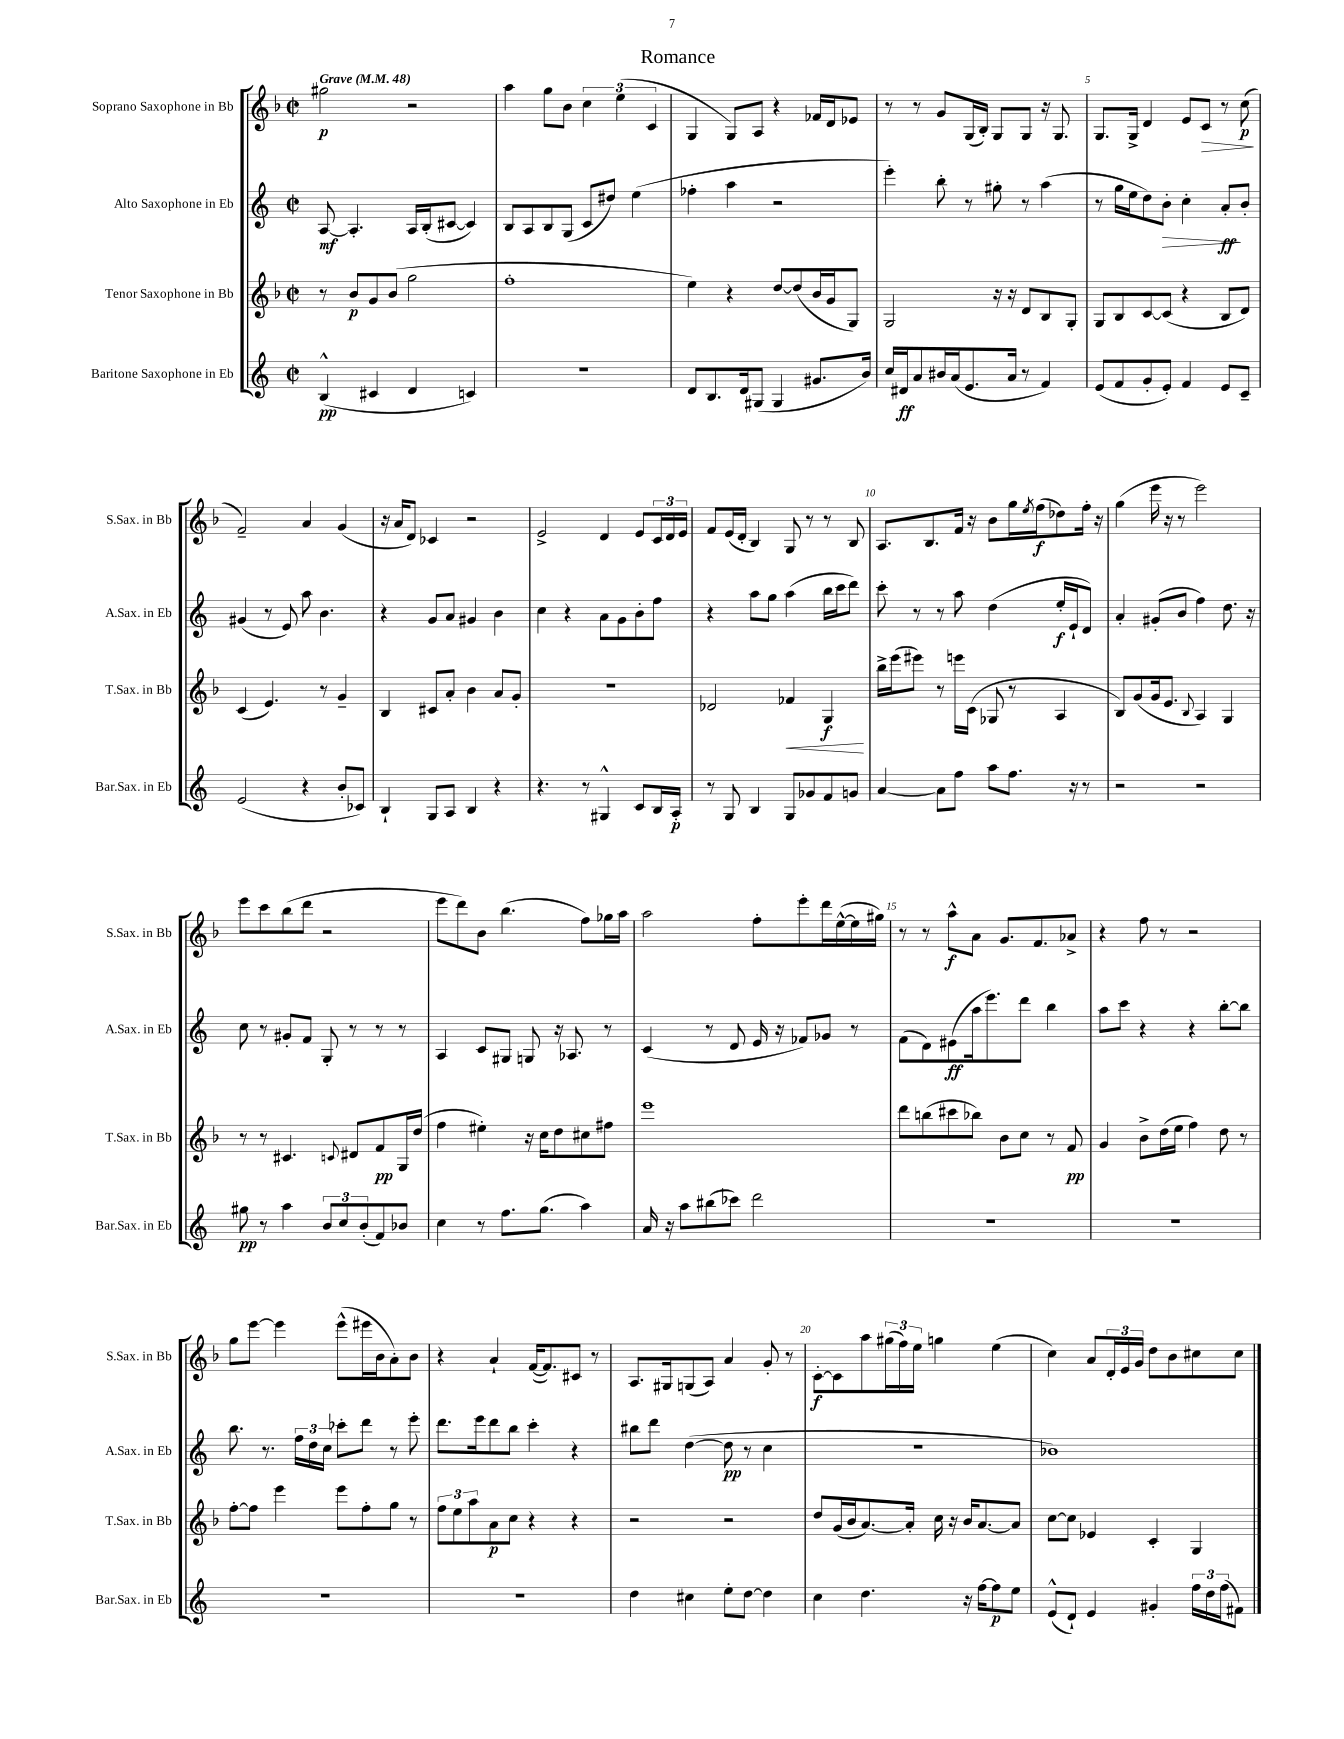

**kern	**kern	**kern	**kern
*staff4	*staff3	*staff2	*staff1
*clefG2	*clefG2	*clefG2	*clefG2
*k[]	*k[b-]	*k[]	*k[b-]
*M2/2	*M2/2	*M2/2	*M2/2
*met(c|)	*met(c|)	*met(c|)	*met(c|)
*MM48	*MM48	*MM48	*MM48
(4B^^/	8r	[8A/	2gg#\
.	8b-/L	4.A'/]	.
4c#/	8g/	.	.
.	(8b-/J	.	.
4d/	2gg\	16A/LL	2r
.	.	(16B'/J	.
.	.	[8c#/J	.
4c/)	.	4c#/])	.
=	=	=	=
1r	1ff'	8B/L	4aa\
.	.	8A/	.
.	.	8B/	8gg\L
.	.	(8G/J	8b-\J
.	.	8c/L	6cc\
.	.	8dd#/J)	.
.	.	.	(6ee\
.	.	(4ee\	.
.	.	.	6c/
=	=	=	=
8d/L	4ee\)	4ff-'\	4G/
8.B/	.	.	.
.	4r	4aa\	8G/L)
16d/k	.	.	.
(8G#/J	.	.	8A/J
4G#/	[8dd/L	2r	4r
.	(8dd/]	.	.
8.g#/L	16b-/L	.	16f-/LL
.	16g/J	.	16d/J
.	8G/J)	.	8e-/J
16b/Jk)	.	.	.
=	=	=	=
16cc/LL	2G/	4eee'\)	8r
16d#/J	.	.	.
8a/	.	.	8r
16b#/L	.	8bb'\	8g/L
(16a/J	.	.	.
8.e/	.	8r	(16G/L
.	.	.	16B-'/JJ)
.	16r	8gg#'\	8G/L
16a/Jk	16r	.	.
8r	8d/L	8r	8G/J
4f/)	8B-/	(4aa\	16r
.	.	.	8.G/
.	8G'/J	.	.
=	=	=	=
(8e/L	8G/L	8r	8.G/L
8f/	8B-/	16gg\LL	.
.	.	16ee\J	16G^/Jk
8g'/	[8c/	8dd\)	4d/
8e'/J)	(8c/]J	8b'\J	.
4f/	4r	4cc'\	8e/L
.	.	.	8c/J
8e/L	8B-/L	8a'/L	8r
8c~/J	8d/J)	8b'/J	(8cc\
=	=	=	=
(2e/	(4c/	(4g#/	2f~/)
.	4.e/)	8r	.
.	.	8e/)	.
4r	.	8aa\	4a/
.	8r	4.b\	.
8b'/L	4g~/	.	(4g/
8c-/J)	.	.	.
=	=	=	=
4B`/	4B-/	4r	16r
.	.	.	16a/LK
.	.	.	8d/J)
8G/L	8c#/L	8g/L	4c-/
8A/J	8a'/J	8a/J	.
4B/	4b-\	4g#/	2r
4r	8a/L	4b\	.
.	8g'/J	.	.
=	=	=	=
4.r	1r	4cc\	2e^/
.	.	4r	.
8r	.	.	.
4G#^^/	.	8a\L	4d/
.	.	8g\	.
8c/L	.	8b'\	8e/L
16B/L	.	8ff\J	24c/L
.	.	.	24d/
16A'/JJ	.	.	.
.	.	.	24e/JJ
=	=	=	=
8r	2d-/	4r	8f/L
8G/	.	.	(16e/L
.	.	.	16d'/JJ
4B/	.	8aa\L	4B-/)
.	.	8gg\J	.
8G/L	4f-/	(4aa\	8G/
8g-/	.	.	8r
8f/	4G/	16bb\LL	8r
.	.	16ccc\J	.
8g/J	.	8ddd\J)	8B-/
=	=	=	=
[4a/	16bb-^\LL	8ccc'\	8.A/L
.	(16eee\J	.	.
.	8eee#\J)	8r	.
.	.	.	8.B-/
8a\]L	8r	8r	.
8ff\J	16eee\LL	8aa\	16f/Jk
.	(16c\JJ	.	16r
8aa\L	8G-/	(4dd\	8b-\L
8.ff\J	8r	.	16gg\L
.	.	.	8qee/
.	.	.	(16ff\J
.	4A/	16ee'/LL	8dd-\)
16r	.	16e`/J	.
8r	.	8d/J)	16ff'\Jk
.	.	.	16r
=	=	=	=
2r	8B-/L)	4a'/	(4gg\
.	(8g/	.	.
.	16g/k	(8g#'/L	16eee\
.	8.e/J	.	16r
.	.	8b/J	8r
.	8qqB-/	.	.
2r	4A/)	4ff\)	2eee\)
.	4G/	8.dd\	.
.	.	16r	.
=	=	=	=
8gg#\	8r	8cc\	8eee\L
8r	8r	8r	8ccc\
4aa\	4.c#/	8g#'/L	(8bb-\
.	.	8f/J	8ddd\J
12b/L	.	8G'/	2r
12cc/	.	.	.
.	8qqc/	.	.
.	8d#/L	8r	.
(12b'/	.	.	.
8f/)	8f/	8r	.
8b-/J	16G/L	8r	.
.	(16dd/JJ	.	.
=	=	=	=
4cc\	4ff\	4A/	8eee\L
.	.	.	8ddd\)
8r	4ee#'\)	8c/L	8b-\J
8.ff\L	.	8G#/J	(4.bb-\
.	16r	8G/	.
(8.gg\J	16cc\LK	.	.
.	8dd\	16r	.
.	.	8.A-/	.
4aa\)	8cc#\	.	8ff\L)
.	8ff#\J	8r	16gg-\L
.	.	.	16aa\JJ
=	=	=	=
16a/	1eee	(4c/	2aa\
16r	.	.	.
8aa\L	.	.	.
(8bb#\	.	8r	.
8ccc-\J)	.	8d/	.
2ddd\	.	16e/	8ff'\L
.	.	16r	.
.	.	8f-/L)	8eee'\
.	.	8g-/J	16ddd\L
.	.	.	([16ee^^\
.	.	8r	16ee\]
.	.	.	16gg#\JJ)
=	=	=	=
1r	8ddd\L	(8f\L	8r
.	(8bb\	8d\)	8r
.	8ccc#\	(8e#\	8aa^^\L
.	8bb-\J)	16aa\k	8a\J
.	.	8.eee\)	.
.	8b-\L	.	8.g/L
.	8cc\J	8ddd\J	.
.	.	.	8.f/
.	8r	4bb\	.
.	8f/	.	8a-^/J
=	=	=	=
1r	4g/	8aa\L	4r
.	.	8ccc\J	.
.	8b-^\L	4r	8ff\
.	(16dd\L	.	8r
.	16ee\JJ	.	.
.	4ff\)	4r	2r
.	8dd\	[8bb'\L	.
.	8r	8bb\]J	.
=	=	=	=
1r	[8ff'\L	8.bb\	8gg\L
.	8ff\]J	.	[8eee\J
.	.	8.r	.
.	4eee\	.	4eee\]
.	.	24ff\LL	.
.	.	24dd\	.
.	.	24cc\JJ	.
.	8eee\L	8ccc-'\L	(8eee^^\L
.	8ff'\	8ddd\J	16eee#\L
.	.	.	16b-\J
.	8gg\J	8r	8a'\)
.	8r	8eee'\	8b-\J
=	=	=	=
1r	12ff\L	8.ddd\L	4r
.	12ee\	.	.
.	12aa\	.	.
.	.	16eee\k	.
.	8a\	8ddd\	4a`/
.	8cc\J	8bb\J	.
.	4r	4ccc'\	([16f/LK
.	.	.	8.f/])
.	4r	4r	8c#/J
.	.	.	8r
=	=	=	=
4dd\	2r	8bb#\L	8.A/L
.	.	8ddd\J	.
.	.	.	16G#/k
4cc#\	.	([4dd\	(8G/
.	.	.	8A/J)
8ee'\L	2r	8dd\]	4a/
[8dd\J	.	8r	.
4dd\]	.	4cc\	8g'/
.	.	.	8r
=	=	=	=
4cc\	8dd/L	1r	[8c'\L
.	(16g/L	.	8c\]
.	16b-/J	.	.
4.dd\	[8.a/)	.	8aa\
.	.	.	(24gg#\L
.	.	.	24ff\)
.	16a'/]Jk	.	.
.	.	.	24ee\JJ
.	16cc\	.	4gg\
.	16r	.	.
16r	16b-/LK	.	.
[16ff\LK	[8.a/	.	.
8ff\]	.	.	(4ee\
8ee\J	8a/]J	.	.
=	=	=	=
(8e^^/L	[8cc\L	1b-)	4cc\)
8d`/J)	8cc\]J	.	.
4e/	4e-/	.	8a/L
.	.	.	24d'/L
.	.	.	24e/
.	.	.	24g/JJ
4g#'/	4c'/	.	8dd\L
.	.	.	8b-\
24ff\LL	4G/	.	8cc#\
24dd\	.	.	.
(24ff\J	.	.	.
8f#\J)	.	.	8cc#\J
==	==	==	==
*-	*-	*-	*-
